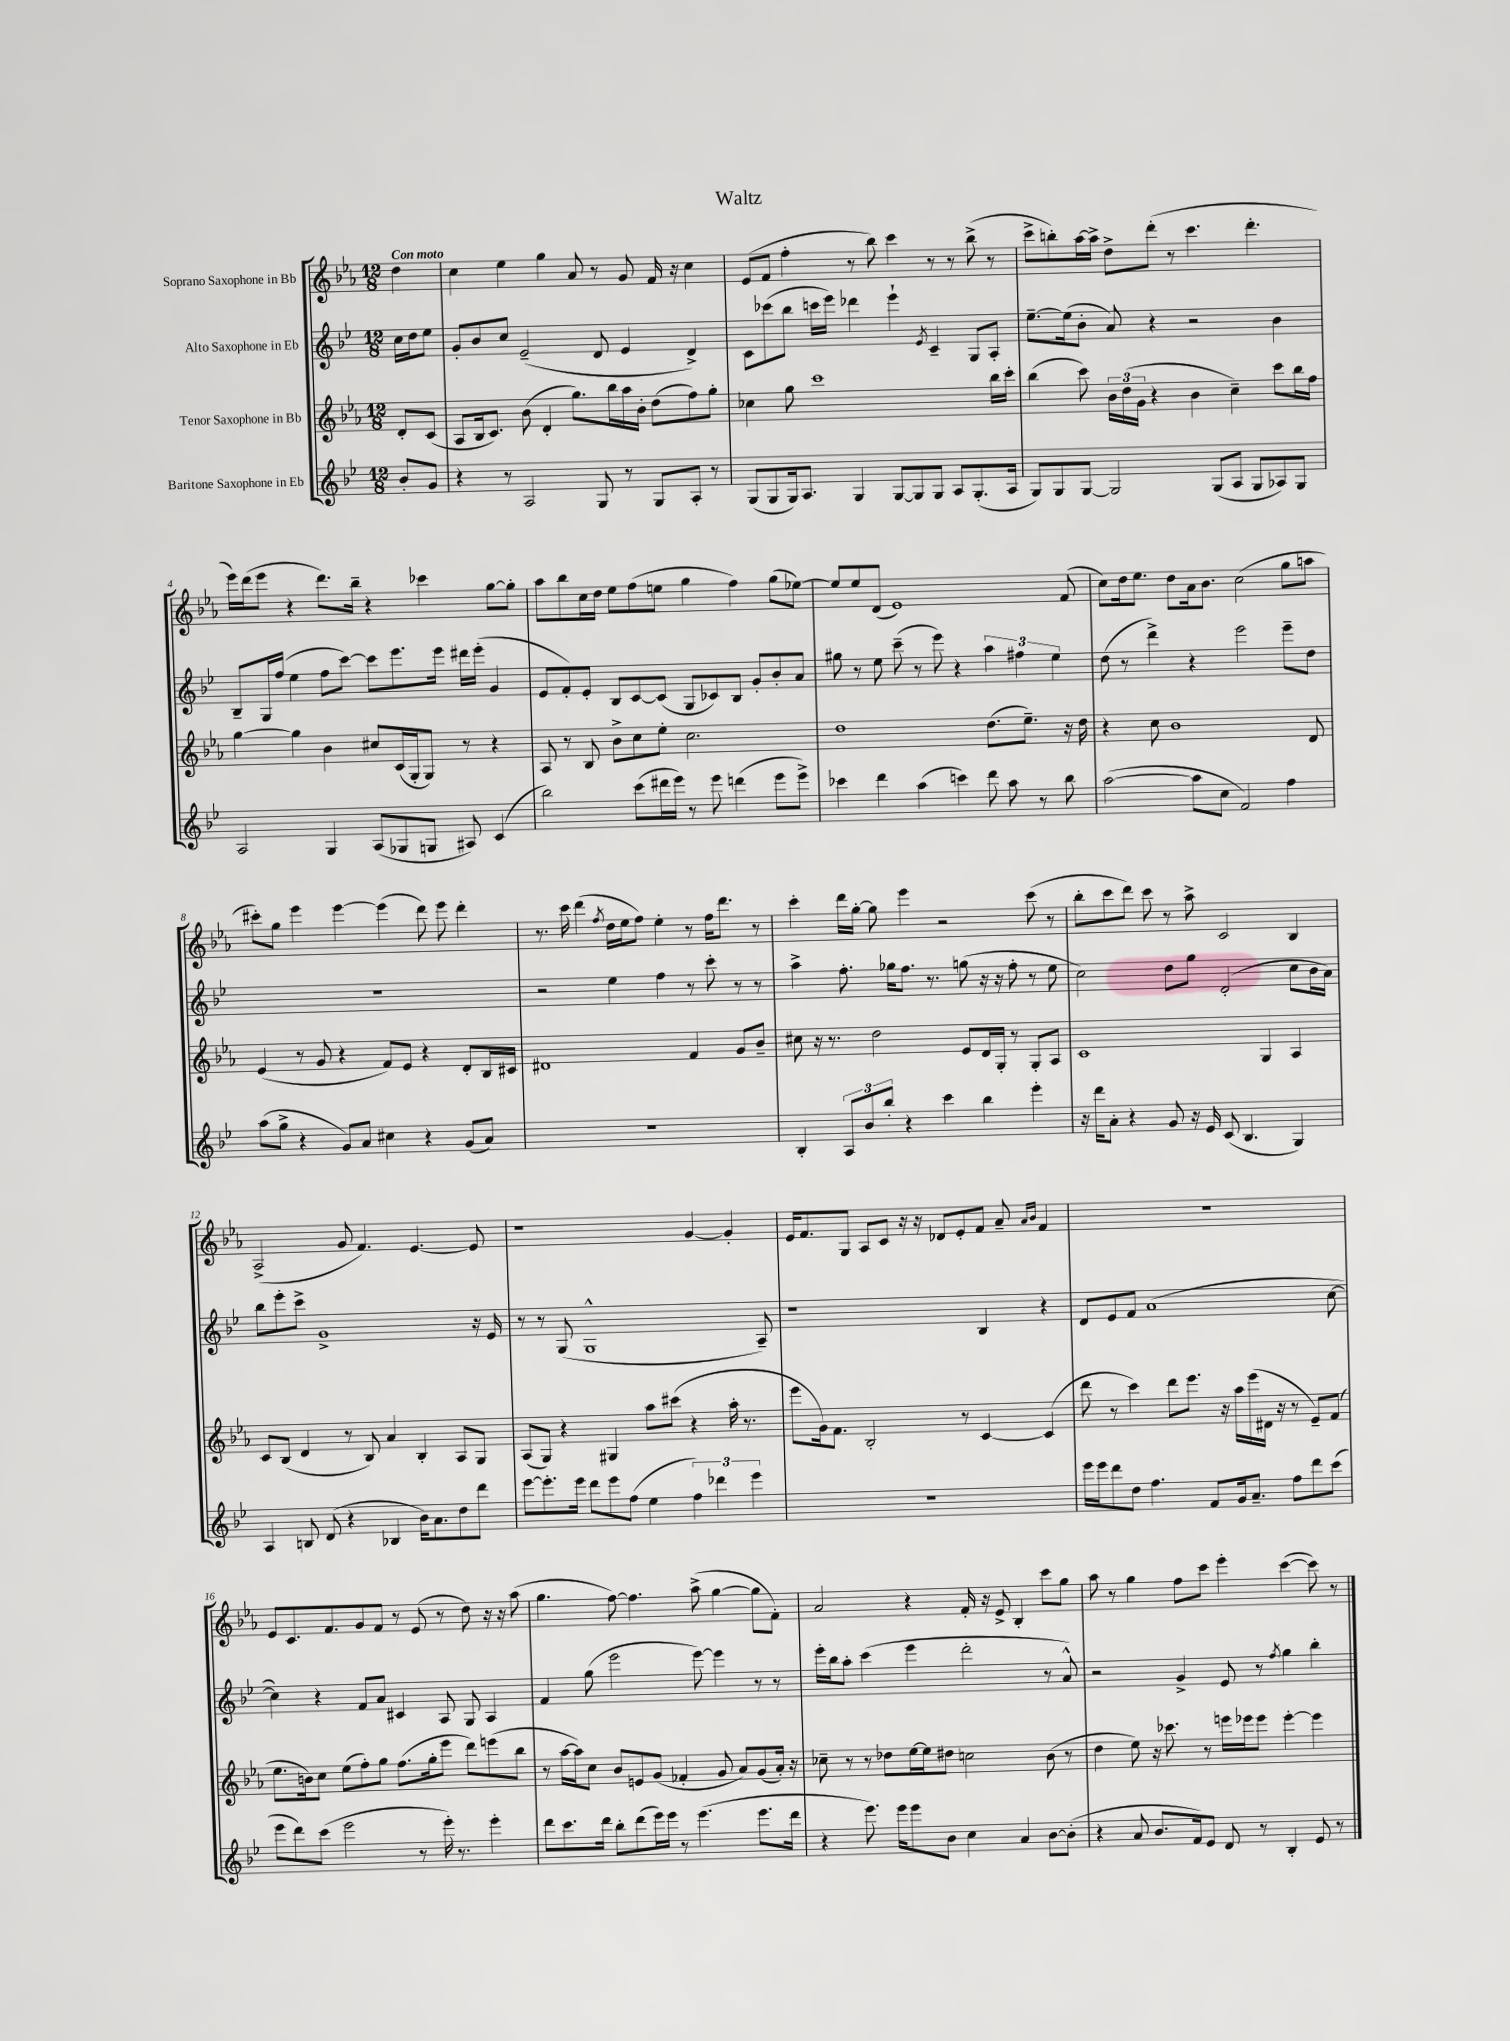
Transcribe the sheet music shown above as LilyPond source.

\header { title = "Waltz" }
<<
\new StaffGroup <<
\new Staff = "s0" \with { instrumentName = "Soprano Saxophone in Bb" } {
    \clef treble \key ees \major \numericTimeSignature \time 12/8 \partial 4 \tempo "Con moto"
    d''4 |
    c''4 ees''4 g''4 aes'8 r8 g'8 f'16 r16 c''4 |
    ees'8( f'8 f''4-. r8 bes''8) c'''4 r8 r8 bes''8->( r8 |
    c'''8-> b''8-.) aes''16~ aes''16-> d''8-> d'''8-.( r8 c'''4. d'''4.-. |
    ees'''16) d'''16( ees'''8 r4 d'''8.) bes''16-- r4 ces'''4 g''8~ g''8-. |
    aes''8 bes''8 c''16 d''16 ees''8 f''8( e''8 g''4 f''4) g''8( ees''8~) |
    ees''8 ees''8 d'8( ees'1) f'8( |
    c''8) d''16 ees''8. d''8 aes'16 bes'8. c''2( g''8 a''8 |
    cis'''8-.) g''8 ees'''4 ees'''4~ ees'''4( d'''8) ees'''8 d'''4-. |
    r8. c'''16 d'''4( \acciaccatura { f''8 } d''16 ees''16 f''8) ees''4-. r8 f''16 d'''8. r8 |
    c'''4-. d'''16 g''16~-. g''8 ees'''4 r2 c'''8( r8 |
    bes''8-. c'''8 d'''8) c'''8 r8 aes''8-> c'2 bes4 |
    aes2->( g'8 f'4.) ees'4.~ ees'8 |
    r1 g'4~ g'4-. |
    ees'16 f'8. g8 aes8 c'8 r16 r16 des'8 ees'8-. f'8 aes'8-- \grace { aes'16 bes'16 } f'4 |
    R1. |
    ees'8 c'8. f'8. g'8 f'8 r8 ees'8( r8 d''8) r16 r16 aes''8( |
    g''4. f''8~) f''4. aes''8->( g''4~ g''8 f'8-.) |
    aes'2 r4 f'16-. r16 ees'8-> bes4-. c'''8 g''8 |
    aes''8 r8 g''4 f''8 c'''8 ees'''4-. c'''4~( c'''8) r8 \bar "|." |
}
\new Staff = "s1" \with { instrumentName = "Alto Saxophone in Eb" } {
    \clef treble \key bes \major \numericTimeSignature \time 12/8 \partial 4
    c''16 d''16 ees''8 |
    g'8-. bes'8 c''8 ees'2--( d'8 ees'4 d'4->) |
    c'8 ces'''8( bes''8 c'''16 ees'''16) des'''4 ees'''4-! \acciaccatura { ees'8 } c'4-- g8 a8-. |
    ees''8.~-- ees''16( bes'8-. a'8) r4 r2 bes'4 |
    bes8-- g16 f''16( ees''4 f''8 c'''8~) c'''8 ees'''8. ees'''16 dis'''16 ees'''16-.( g'4 |
    ees'8 f'8-.) ees'8-. bes8 c'8~ c'8( g8 ces'8) bes8 g'8-. bes'8-. a'8 |
    gis''8 r8 ees''8 c'''8--( r8 ees'''8) r4 \tuplet 3/2 { a''4 fis''4 ees''4 } |
    d''8( r8 d'''4->) r4 ees'''2 ees'''8-- d''8 |
    R1. |
    r2 ees''4 f''4 r8 c'''8-. r8 r8 |
    a''4-> f''8.-. ges''16 f''8. r8. g''8( r16 r16 f''8-. r8 ees''8 |
    c''2) d''8 g''8 d'2-.( c''8 bes'16 a'16) |
    bes''8 ees'''8-. c'''8-> g'1-> r16 ees'16 |
    r8 r8 g8( g1-^ a8--) |
    r1 bes4 r4 |
    d'8 ees'8 f'8 a'1( c''8~ |
    c''4) r4 f'8 a'8 cis'4 a8 g8 a4 |
    f'4 g''8( ees'''2 ees'''8~) ees'''4 r8 r8 |
    ees'''16-. bes''16 a''8-. c'''4( ees'''4 d'''2-. r8 a'8-^) |
    r2 g'4-> ees'8 r8 \acciaccatura { f''8 } g''4 bes''4-. \bar "|." |
}
\new Staff = "s2" \with { instrumentName = "Tenor Saxophone in Bb" } {
    \clef treble \key ees \major \numericTimeSignature \time 12/8 \partial 4
    d'8-. c'8( |
    aes8 bes16 c'8.) bes'8( d'4-. g''8.) bes''16 aes''16 bes'16-. d''8( f''8) g''8-. |
    ces''4 g''8 c'''1 bes''16 c'''16-. |
    bes''4( c'''8) \tuplet 3/2 { bes'16 d''16( g'16 } r4 bes'4 c''4--) c'''8 bes''16 f''16 |
    g''4~ g''4 bes'4 cis''8 c'16( g16-. g8) r8 r4 |
    aes8 r8 bes8 bes'8-> c''8 ees''8-. c''2. |
    d''1 d''8.( ees''8.--) r16 d''16 |
    r4 c''8 bes'1 d'8 |
    ees'4( r8 g'8 r4 f'8) ees'8 r4 d'8-. bes16 cis'16 |
    dis'1 f'4 g'8 bes'8-- |
    cis''8 r16 r8. d''2 ees'8 d'16 g16-. r8 g8-. aes8 |
    c'1 g4 aes4 |
    c'8 bes8( d'4 r8 bes8) aes'4 bes4-. aes8 g8 |
    aes8( g8) r4 gis4 aes''8 cis'''8( r4 aes''16-. r8. |
    ees'''8 g'16) f'8. bes2-. r8 c'4~ c'4( |
    d'''8 r8 c'''4) d'''8 ees'''8. r16 aes''16 ees'''16( dis'16 r16 r8 ees'8--) f'8( |
    ees''8. b'16) c''8 ees''8( f''8-.) g''8 f''8.( g''16-. ees'''8 d'''8) e'''8( bes''8 |
    r8 aes''16~ aes''16) c''8 bes'8 e'8 g'8( fes'4-. g'8 aes'8) g'8( aes'16-.) r16 |
    ces''8-- r8 r8 des''8 ees''16~ ees''16 dis''8 c''2 bes'8( r8 |
    d''4 ees''8) r16 ces'''8. r8 e'''16 ees'''16 ees'''8 ees'''4~-. ees'''4 \bar "|." |
}
\new Staff = "s3" \with { instrumentName = "Baritone Saxophone in Eb" } {
    \clef treble \key bes \major \numericTimeSignature \time 12/8 \partial 4
    bes'8-. g'8 |
    r4 r8 a2 g8 r8 g8 a8-. r8 |
    g8( g8 g16) a8. g4 g8~ g8 g8 a8 g8.-.( a16 |
    g8) g8 g8~ g2 g8( a8 g8 aes8) g8 |
    a2 g4 a8( ges8 g8 ais8) c'4( |
    bes''2) c'''8( dis'''16 ees'''16) r8 ees'''8 d'''4( ees'''8 ees'''8->) |
    ces'''4 d'''4 a''4( c'''4) d'''8 a''8 r8 bes''8 |
    a''2~( a''8 c''8 f'2) f''4 |
    a''8( g''8-> r4 g'8) a'8 cis''4 r4 g'8( a'8) |
    R1. |
    bes4-. \tuplet 3/2 { a8 bes'8 bes''8-. } r4 c'''4 bes''4 ees'''4-. |
    r16 d'''16 a'8-. r4 g'8 r16 ees'16 c'8( bes4. g4) |
    a4 b8 d'8( r4 bes4 bes'16) a'8. d''8 d'''8 |
    ees'''8~ ees'''8.-. ees'''16 d'''8 ees'''8 f''8( ees''4 \tuplet 3/2 { f''4) des'''4 ees'''4 } |
    R1. |
    ees'''16 ees'''16 d'''8 d''8 f''4. f'8 g'16 a'8.-- f''8 d'''8 c'''8( |
    ees'''8 d'''8) c'''8( ees'''2 r8 ees'''16-.) r8. ees'''4-. |
    d'''8 c'''8. d'''16 bes''8-. d'''8( ees'''16) ees'''16 r8 ees'''4.( ees'''8. d'''16 |
    r4 ees'''8.) ees'''16 ees'''8 bes'8 c''4 a'4 bes'8~ bes'8-.( |
    r4 a'8 bes'8. f'16) ees'8 d'8 r8 bes4-. ees'8 r8 \bar "|." |
}
>>
>>
